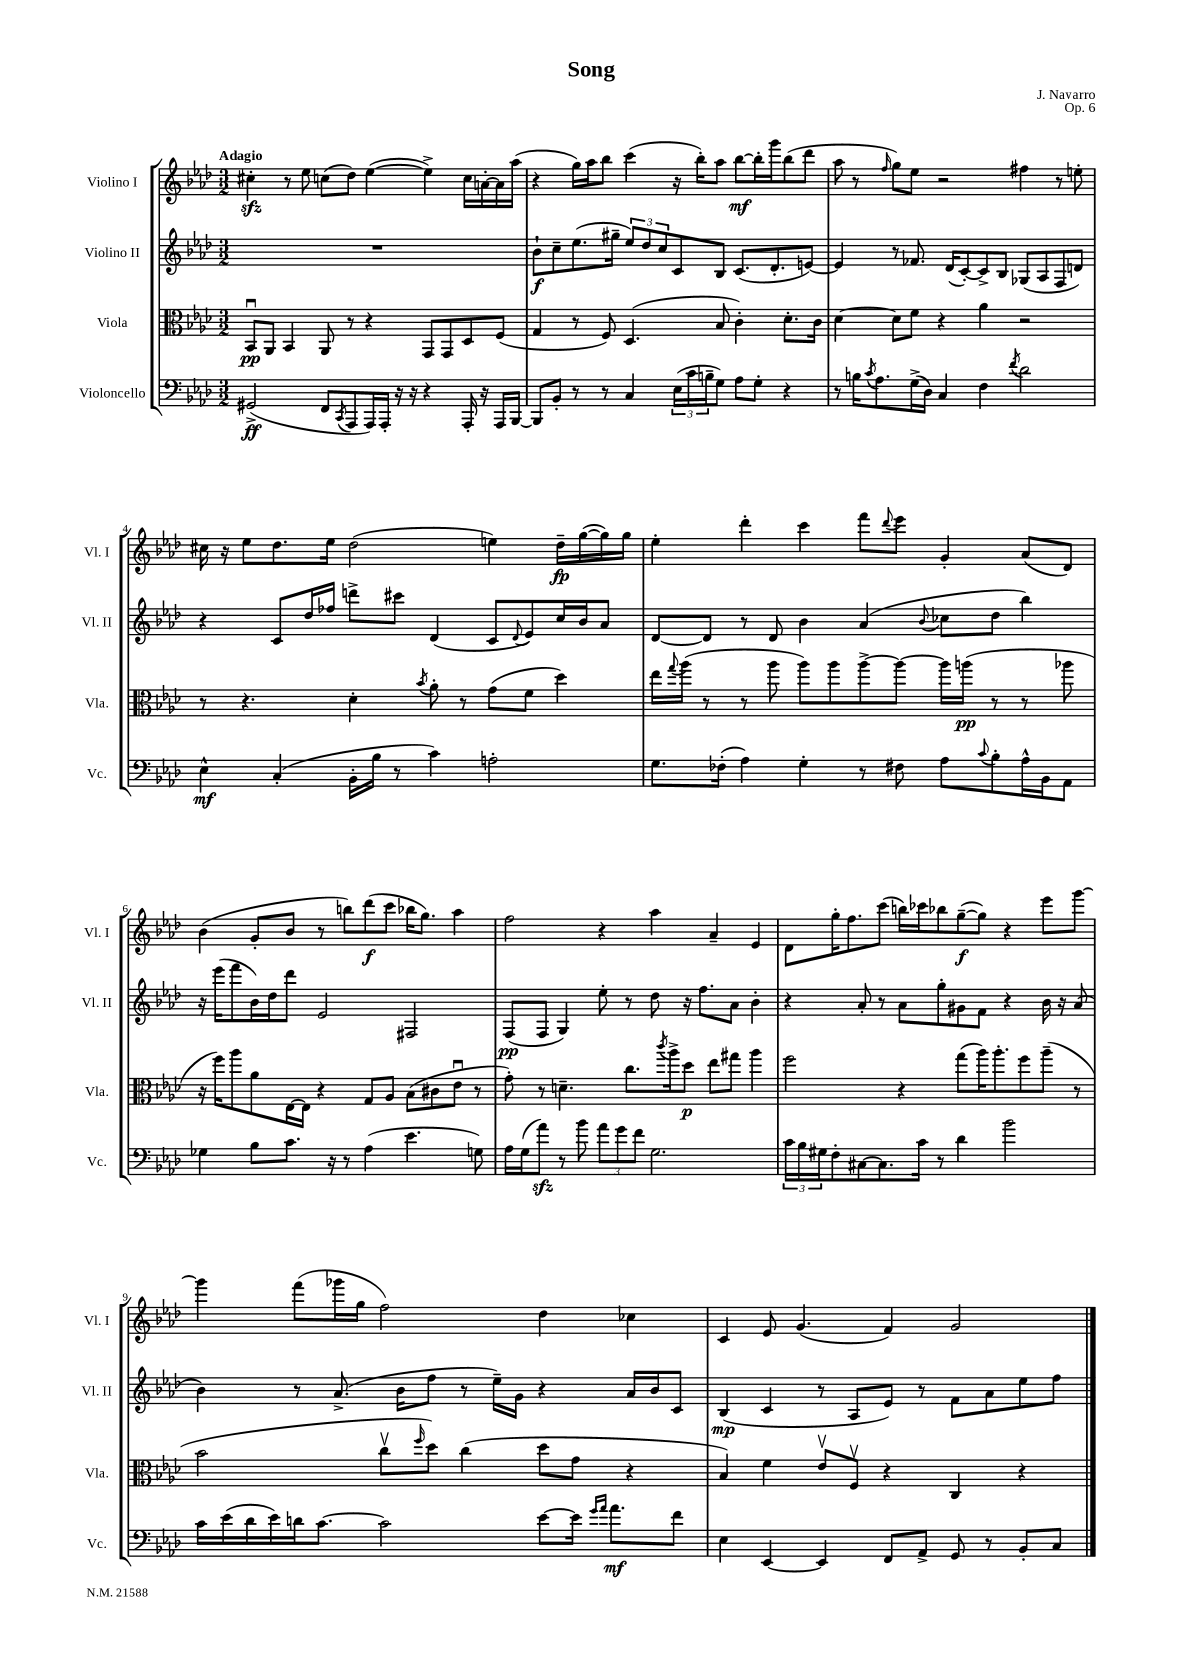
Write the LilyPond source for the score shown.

\header { title = "Song" composer = "J. Navarro" opus = "Op. 6" }
<<
\new StaffGroup <<
\new Staff = "s0" \with { instrumentName = "Violino I" shortInstrumentName = "Vl. I" } {
    \clef treble \key aes \major \numericTimeSignature \time 3/2 \tempo "Adagio"
    cis''4-.\sfz r8 ees''8 c''8( des''8) ees''4~( ees''4->) c''16 a'16~-. a'16 aes''16( |
    r4 g''16) aes''16 bes''8 c'''4( r16 bes''16-.) aes''8 bes''8~\mf bes''16-. g'''16 bes''8( des'''8 |
    aes''8 r8 \grace { f''16 } g''8) ees''8 r2 fis''4 r8 e''8-. |
    cis''16 r16 ees''8 des''8. ees''16 des''2( e''4) des''16--\fp g''16~( g''16) g''16 |
    ees''4-. des'''4-. c'''4 f'''8 \appoggiatura { des'''8 } ees'''8 g'4-. aes'8( des'8) |
    bes'4( g'8-. bes'8 r8 b''8) des'''8\f( c'''8 bes''16 g''8.) aes''4 |
    f''2 r4 aes''4 aes'4-- ees'4 |
    des'8 g''16-. f''8. c'''8( b''16) ces'''16 bes''8 g''8~--\f( g''8) r4 ees'''8 g'''8~ |
    g'''4 f'''8( ges'''16 g''16 f''2) des''4 ces''4 |
    c'4 ees'8 g'4.( f'4) g'2 \bar "|." |
}
\new Staff = "s1" \with { instrumentName = "Violino II" shortInstrumentName = "Vl. II" } {
    \clef treble \key aes \major \numericTimeSignature \time 3/2
    R1. |
    bes'8-!\f c''8-- ees''8.( gis''16-- \tuplet 3/2 { ees''8) des''8 c''8 } c'8 bes8 c'8.( des'8.-. e'8~) |
    e'4 r8 fes'8. des'16( c'8~-.) c'8-> bes8 ges8( aes8 f8 d'8) |
    r4 c'8 des''16 fes''16 d'''8-> cis'''8 des'4( c'8 \appoggiatura { des'8 } ees'8) c''16 bes'16 aes'8 |
    des'8~ des'8 r8 des'8 bes'4 aes'4( \appoggiatura { bes'8 } ces''8 des''8 bes''4) |
    r16 ees'''16( f'''8 bes'16) des''16 des'''8 ees'2 fis2 |
    f8\pp( f8 g4) ees''8-. r8 des''8 r16 f''8. aes'8 bes'4-. |
    r4 aes'8-. r8 aes'8 g''8-. gis'8 f'8 r4 bes'16 r16 aes'8( |
    bes'4) r8 aes'8.->( bes'16 f''8 r8 ees''16--) g'16 r4 aes'16 bes'16 c'8 |
    bes4\mp( c'4 r8 aes8 ees'8) r8 f'8 aes'8 ees''8 f''8 \bar "|." |
}
\new Staff = "s2" \with { instrumentName = "Viola" shortInstrumentName = "Vla." } {
    \clef alto \key aes \major \numericTimeSignature \time 3/2
    bes,8\downbow\pp aes,8 bes,4 aes,8 r8 r4 g,8 g,8 des8 f8( |
    g4 r8 f8) des4.( bes8 c'4-.) des'8.-. c'16 |
    des'4~ des'8 f'8 r4 aes'4 r2 |
    r8 r4. des'4-. \acciaccatura { bes'8 } aes'8-. r8 g'8( f'8 des''4) |
    ees''16 \appoggiatura { g''8 } aes''16( r8 r8 aes''8 aes''8) aes''8 aes''8~-> aes''8~ aes''16 a''16\pp( r8 r8 aes''8 |
    r16 f''16) aes''8 aes'8 ees16~ ees16 r4 g8 aes8 bes8( cis'8 ees'8\downbow r8 |
    g'8-.) r8 d'4.-- c''8. \acciaccatura { c'''8 } aes''16-> des''8\p ees''8 gis''8 aes''4 |
    f''2 r4 g''8( aes''16) aes''8.-. f''8 aes''8--( r8 |
    bes'2 c''8\upbow \grace { f''16 } des''8) c''4( des''8 g'8 r4 |
    bes4) f'4 ees'8\upbow f8\upbow r4 c4 r4 \bar "|." |
}
\new Staff = "s3" \with { instrumentName = "Violoncello" shortInstrumentName = "Vc." } {
    \clef bass \key aes \major \numericTimeSignature \time 3/2
    gis,2->\ff( f,8 \acciaccatura { c,8 } aes,,8 aes,,16) aes,,16-. r16 r16 r4 aes,,16-. r16 aes,,16 bes,,16~ |
    bes,,8 bes,8-. r8 r8 c4 \tuplet 3/2 { ees16( c'16 b16-- } g8) aes8 g8-. r4 |
    r8 b16 \acciaccatura { c'8 } aes8. g16->( des16) c4 f4 \acciaccatura { f'8 } des'2 |
    ees4-^\mf c4-.( bes,16-. bes16 r8 c'4) a2-. |
    g8. fes16-.( aes4) g4-. r8 fis8 aes8 \appoggiatura { c'8 } bes8-. aes16-^ bes,16 aes,8 |
    ges4 bes8 c'8. r16 r8 aes4( ees'4. g8) |
    aes16 g16( aes'8\sfz) r8 bes'8 \tuplet 3/2 { aes'8 g'8 f'8 } g2. |
    \tuplet 3/2 { c'16 bes16 gis16 } f8-. cis8~ cis8. c'16 r8 des'4 bes'2 |
    c'16 ees'16( des'16 ees'16) d'16 c'8.~ c'2 ees'8~ ees'16 \grace { g'16 aes'16 } aes'8.\mf f'8 |
    ees4 ees,4~ ees,4 f,8 aes,8-> g,8 r8 bes,8-. c8 \bar "|." |
}
>>
>>
